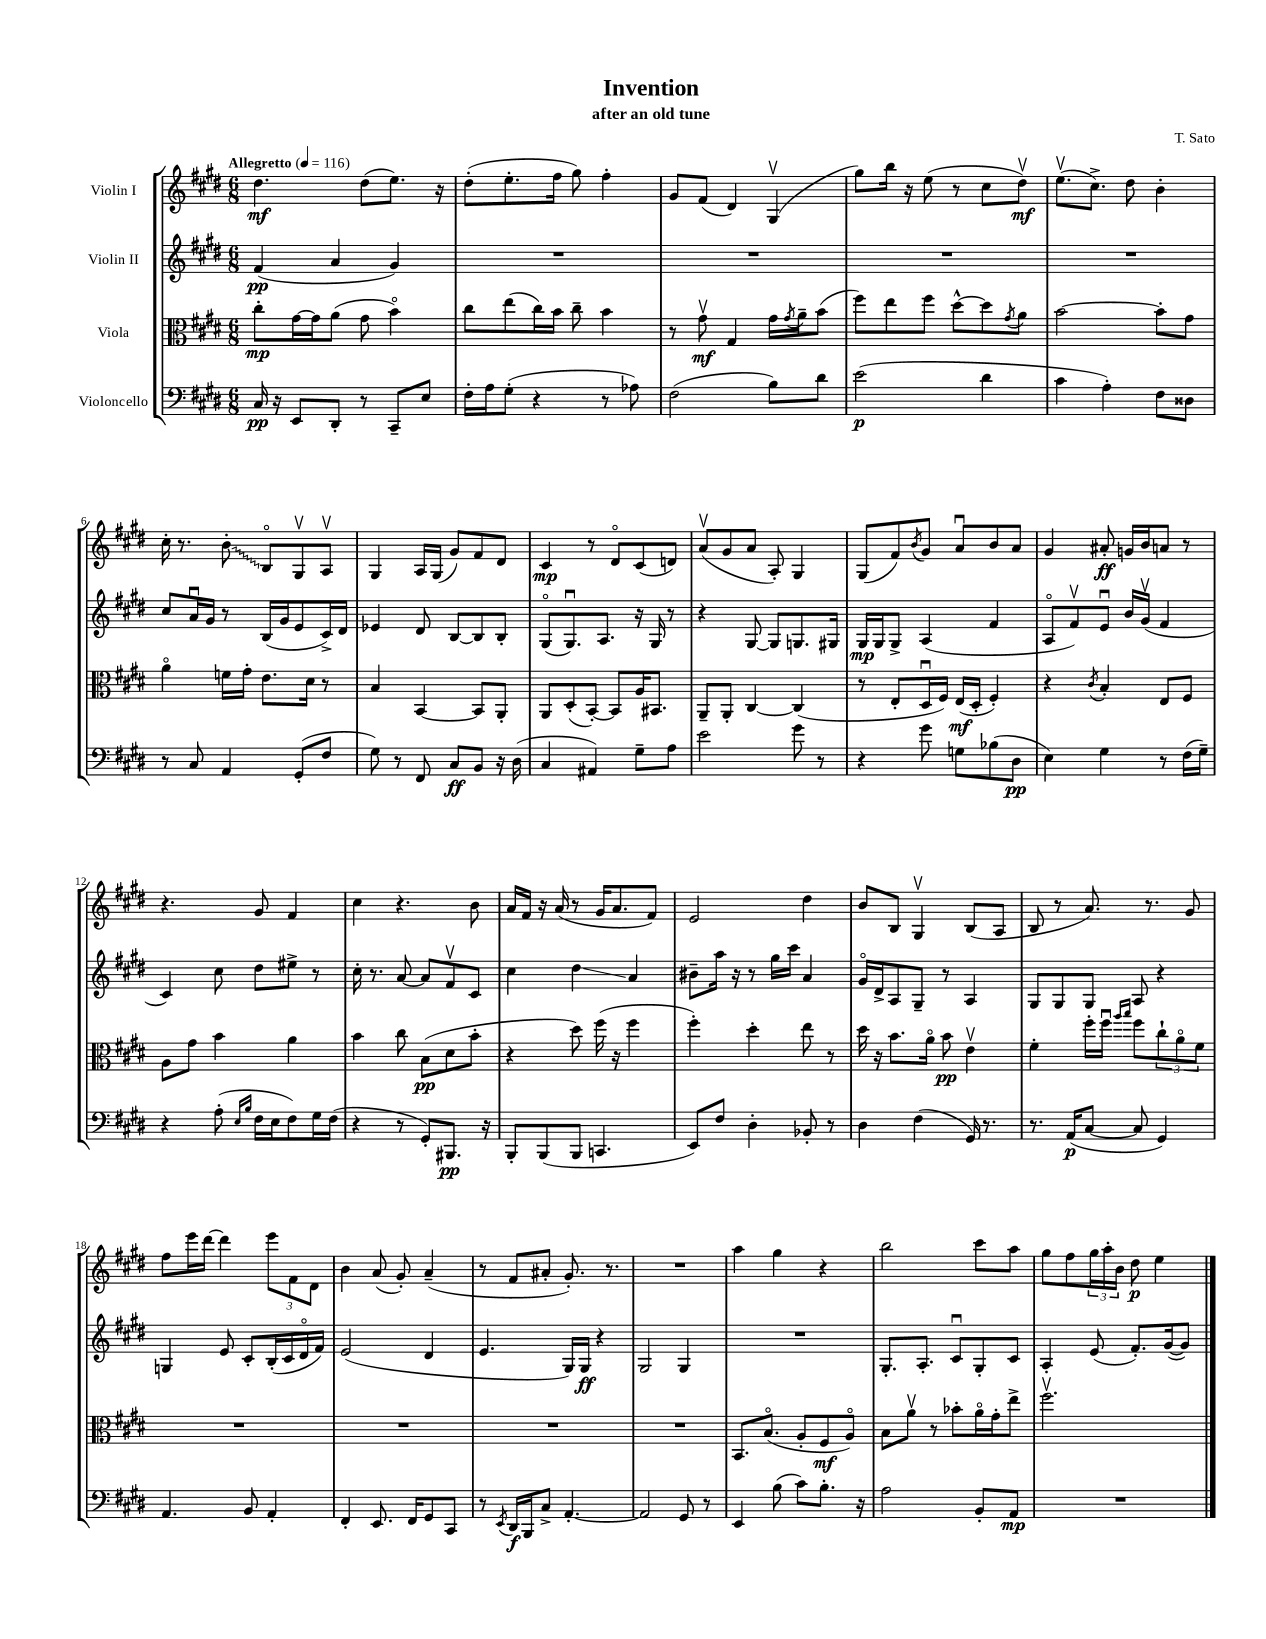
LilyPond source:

\header { title = "Invention" composer = "T. Sato" subtitle = "after an old tune" }
<<
\new StaffGroup <<
\new Staff = "s0" \with { instrumentName = "Violin I" } {
    \clef treble \key e \major \numericTimeSignature \time 6/8 \tempo "Allegretto" 4 = 116
    dis''4.\mf dis''8( e''8.) r16 |
    dis''8-.( e''8.-. fis''16 gis''8) fis''4-. |
    gis'8 fis'8( dis'4) gis4\upbow( |
    gis''8) b''16 r16 e''8( r8 cis''8 dis''8\upbow\mf) |
    e''8.\upbow( cis''8.->) dis''8 b'4-. |
    cis''16-. r8. \once \override Glissando.style = #'zigzag b'8-.\glissando b8\flageolet gis8\upbow a8\upbow |
    gis4 a16 gis16( gis'8) fis'8 dis'8 |
    cis'4\mp r8 dis'8\flageolet cis'8( d'8) |
    a'8\upbow( gis'8 a'8 a8-.) gis4 |
    gis8( fis'8) \acciaccatura { b'8 } gis'8 a'8\downbow b'8 a'8 |
    gis'4 ais'8-.\ff g'16 b'16 a'8 r8 |
    r4. gis'8 fis'4 |
    cis''4 r4. b'8 |
    a'16 fis'16 r16 a'16( r8 gis'16 a'8. fis'8) |
    e'2 dis''4 |
    b'8 b8 gis4\upbow b8( a8 |
    b8 r8 a'8.) r8. gis'8 |
    fis''8 e'''16 dis'''16~ dis'''4 \tuplet 3/2 { e'''8 fis'8 dis'8 } |
    b'4 a'8( gis'8-.) a'4--( |
    r8 fis'8 ais'8-. gis'8.-.) r8. |
    R2. |
    a''4 gis''4 r4 |
    b''2 cis'''8 a''8 |
    gis''8 fis''8 \tuplet 3/2 { gis''16 a''16-. b'16 } dis''8\p e''4 \bar "|." |
}
\new Staff = "s1" \with { instrumentName = "Violin II" } {
    \clef treble \key e \major \numericTimeSignature \time 6/8
    fis'4\pp( a'4 gis'4) |
    R2. |
    R2. |
    R2. |
    R2. |
    cis''8 a'16\downbow gis'16 r8 b16( gis'16 e'8 cis'16->) dis'16 |
    ees'4 dis'8 b8~ b8 b8-. |
    gis8\flageolet( gis8.\downbow) a8. r16 gis16 r8 |
    r4 gis8~ gis8 g8. gis16 |
    gis16\mp gis16 gis8-> a4( fis'4 |
    a8\flageolet fis'8\upbow) e'8\downbow b'16 gis'16\upbow( fis'4 |
    cis'4) cis''8 dis''8 eis''8-> r8 |
    cis''16-. r8. a'8~ a'8 fis'8\upbow cis'8 |
    cis''4 dis''4\glissando a'4 |
    bis'8-- a''16 r16 r8 gis''16 cis'''16 a'4 |
    gis'16\flageolet dis'16-> a8 gis8-- r8 a4 |
    gis8 gis8 gis8 a8 r4 |
    g4 e'8 cis'8-. b16-.( cis'16 dis'16\flageolet fis'16) |
    e'2( dis'4 |
    e'4. gis16) gis16\ff r4 |
    gis2 gis4 |
    R2. |
    gis8.-. a8.-. cis'8\downbow gis8-. cis'8 |
    a4-. e'8( fis'8.-.) gis'16~( gis'8) \bar "|." |
}
\new Staff = "s2" \with { instrumentName = "Viola" } {
    \clef alto \key e \major \numericTimeSignature \time 6/8
    cis''8-.\mp gis'16~ gis'16 a'8( gis'8 b'4\flageolet) |
    cis''8 e''8( cis''16) b'16 cis''8-- b'4 |
    r8 gis'8\upbow\mf gis4 gis'16 \acciaccatura { gis'8 } a'16-- b'8( |
    fis''8) e''8 fis''8 dis''8~-^ dis''8 \acciaccatura { gis'8 } a'8 |
    b'2~ b'8-. gis'8 |
    a'4\flageolet f'16 gis'16-. e'8. dis'16 r8 |
    b4 b,4~ b,8 a,8-. |
    a,8 dis8-.( b,8~-.) b,8 a16 bis,8. |
    a,8-- a,8-. cis4~ cis4( |
    r8 e8-. dis16\downbow fis16) e16\mf( dis16-. fis4-.) |
    r4 \acciaccatura { cis'8 } b4-. e8 fis8 |
    a8 gis'8 b'4 a'4 |
    b'4 cis''8 b8\pp( dis'8 b'8-. |
    r4 dis''8) fis''16( r16 fis''4 |
    fis''4-.) dis''4-. e''8 r8 |
    dis''16 r16 b'8. a'16\flageolet b'8\pp e'4\upbow |
    fis'4-. fis''16-. fis''16\downbow \grace { a''16 b''16 } fis''8 \tuplet 3/2 { cis''8-! a'8\flageolet fis'8 } |
    R2. |
    R2. |
    R2. |
    R2. |
    b,8. b8.\flageolet( a8-. fis8\mf a8\flageolet) |
    b8 a'8\upbow r8 bes'8-. a'16\flageolet gis'16-. e''8-> |
    fis''2.\upbow \bar "|." |
}
\new Staff = "s3" \with { instrumentName = "Violoncello" } {
    \clef bass \key e \major \numericTimeSignature \time 6/8
    cis16\pp r16 e,8 dis,8-. r8 cis,8-- e8 |
    fis16-. a16 gis8-.( r4 r8 aes8) |
    fis2( b8) dis'8 |
    e'2\p( dis'4 |
    cis'4 a4-.) fis8 disis8 |
    r8 cis8 a,4 gis,8-.( fis8 |
    gis8) r8 fis,8 cis8\ff b,8 r16 dis16( |
    cis4 ais,4) gis8-- a8 |
    e'2 gis'8 r8 |
    r4 gis'8 g8 bes8( dis8\pp |
    e4) gis4 r8 fis16( gis16--) |
    r4 a8-.( \grace { e16 b16 } fis16 e16 fis8) gis16 fis16( |
    r4 r8 gis,8-.) bis,,8.\pp r16 |
    b,,8-. b,,8( b,,8 c,4. |
    e,8) fis8 dis4-. bes,8-. r8 |
    dis4 fis4( gis,16) r8. |
    r8. a,16\p( cis8~ cis8 gis,4) |
    a,4. b,8 a,4-. |
    fis,4-. e,8. fis,16 gis,8 cis,8 |
    r8 \acciaccatura { e,8 } dis,16\f b,,16 cis8-> a,4.~-. |
    a,2 gis,8 r8 |
    e,4 b8( cis'8) b8.-. r16 |
    a2 b,8-. a,8\mp |
    R2. \bar "|." |
}
>>
>>
